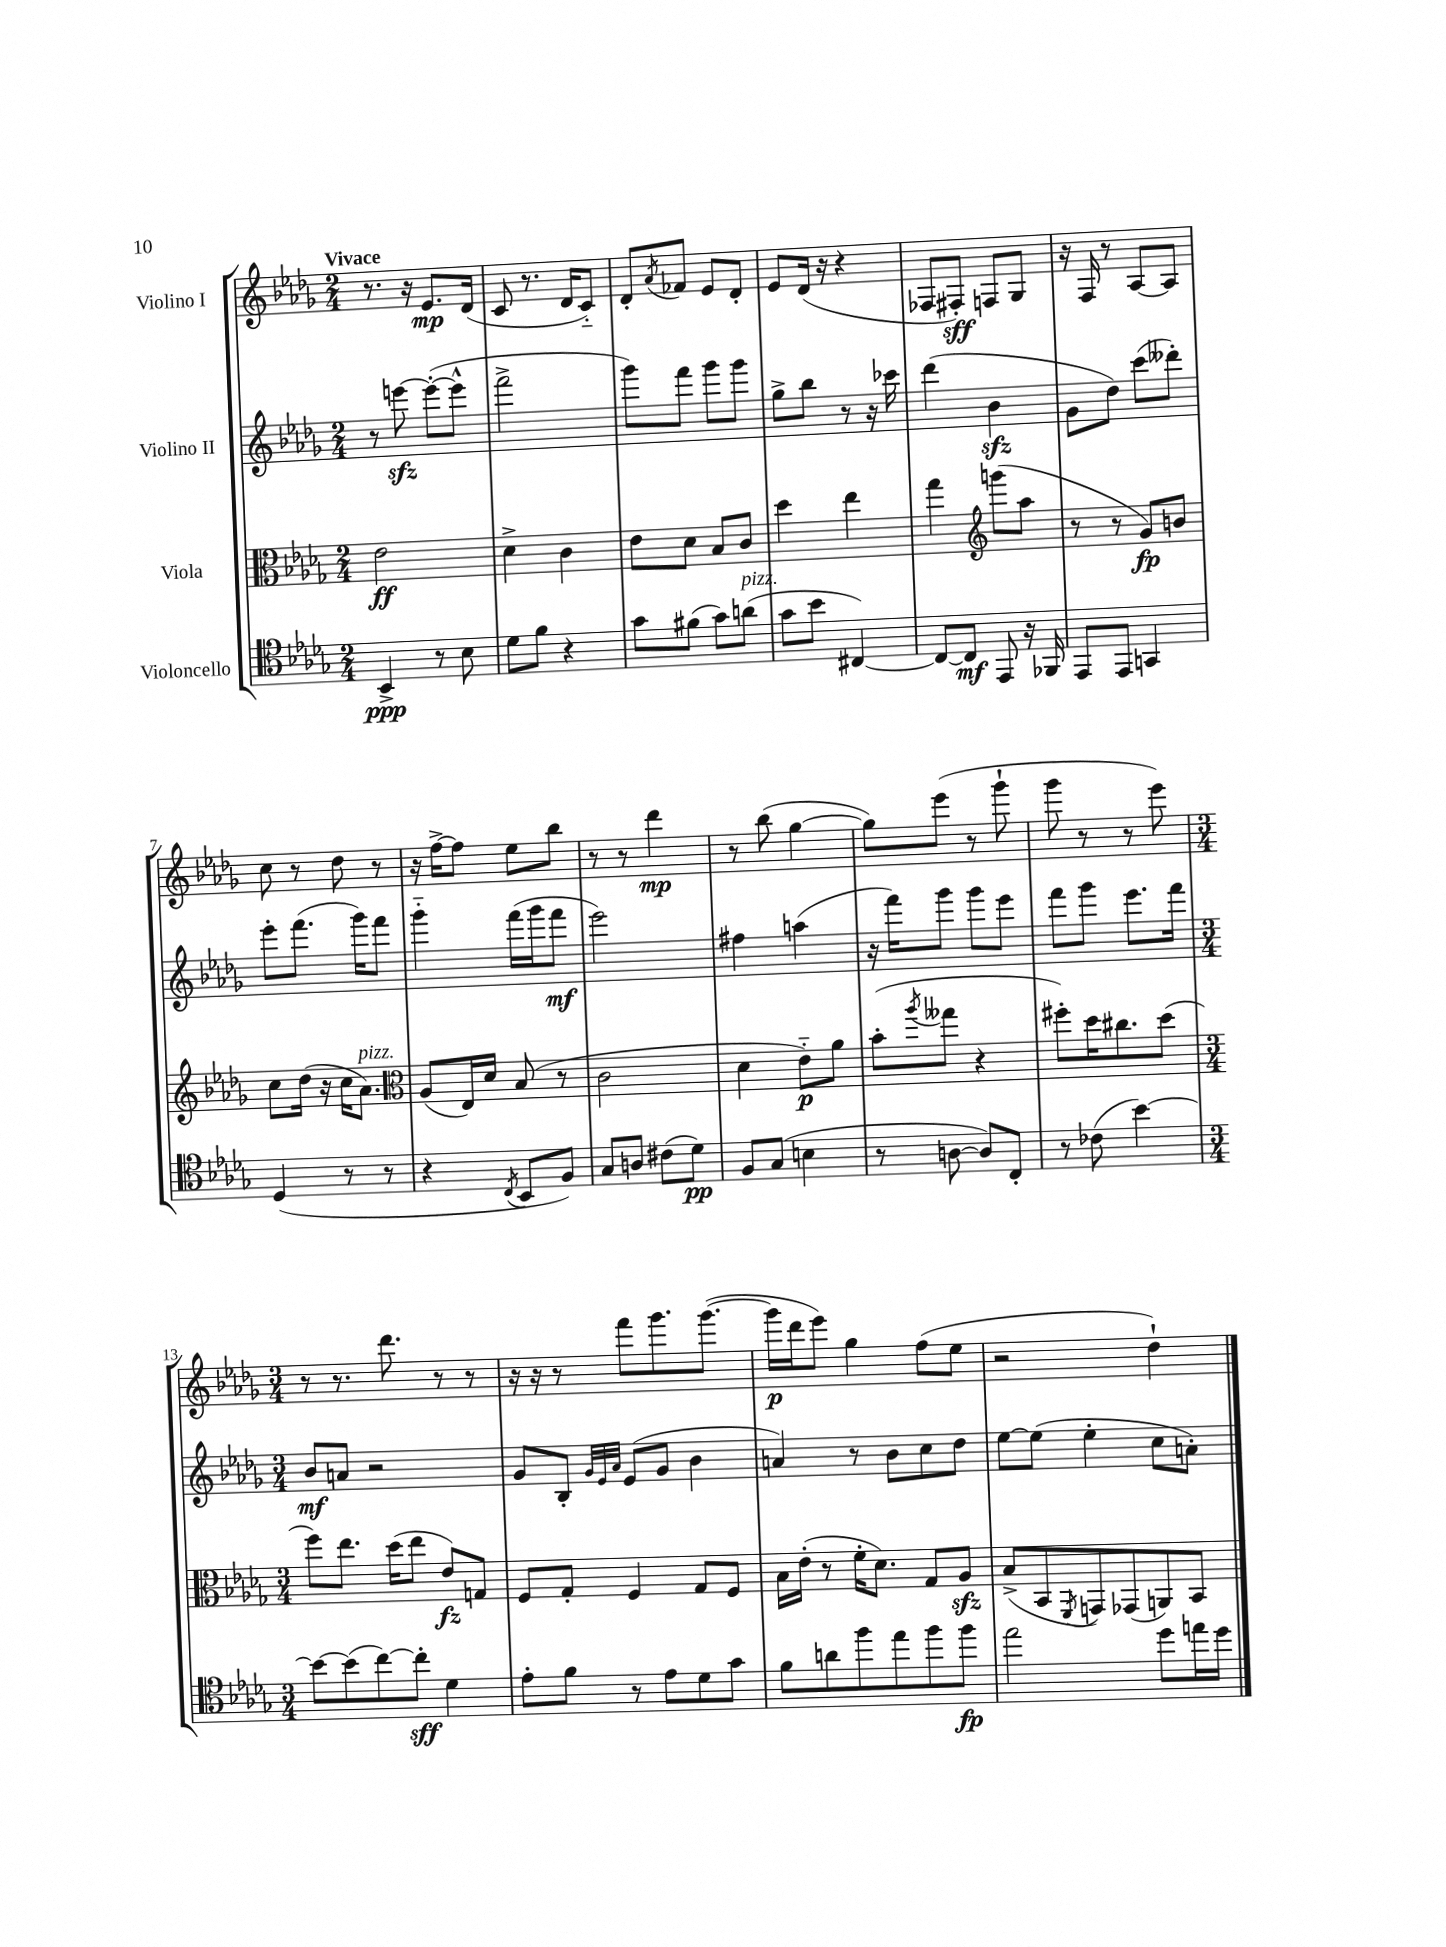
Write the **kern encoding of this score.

**kern	**kern	**kern	**kern
*staff4	*staff3	*staff2	*staff1
*clefC4	*clefC3	*clefG2	*clefG2
*k[b-e-a-d-g-]	*k[b-e-a-d-g-]	*k[b-e-a-d-g-]	*k[b-e-a-d-g-]
*M2/4	*M2/4	*M2/4	*M2/4
4BB-^	2e-	8r	8.r
.	.	[8eee	.
.	.	.	16r
8r	.	(8eee'_	8.e-
8B-	.	8eee^^]	.
.	.	.	(16d-
=	=	=	=
8d-	4d-^	2fff^	8c
8f	.	.	8.r
4r	4c	.	.
.	.	.	16d-
.	.	.	8c'~)
=	=	=	=
8g-	8e-	8ggg-)	8d-'
.	.	.	8qa-
(8f#	8d-	8fff	8f-
8g-)	8B-	8ggg-	8e-
(8a	8c	8ggg-	8d-'
=	=	=	=
8g-	4dd-	8gg-^	8e-
8b-	.	8bb-	(16d-
.	.	.	16r
[4C#)	4ee-	8r	4r
.	.	16r	.
.	.	16ccc-	.
=	=	=	=
8C#_	4gg-	(4ddd-	8F-
8C#]	.	.	8F#')
*	*clefG2	*	*
8EE-	(8ggg	4b-	8F
16r	8aa-	.	8G-
16FF-	.	.	.
=	=	=	=
8EE-	8r	8g-	16r
.	.	.	16F
8EE-	8r	8dd-)	8r
4GG	8g-)	(8ccc	[8A-
.	8b	8ddd--')	8A-]
=	=	=	=
(4D-	8cc	8eee-'	8cc
.	(16dd-	(8.fff	8r
.	16r	.	.
8r	16cc	.	8dd-
.	8.a-)	16ggg-)	.
8r	.	8fff	8r
=	=	=	=
*	*clefC3	*	*
4r	(8A-	4ggg-'~	16r
.	.	.	[16ff^
.	16E-)	.	8ff]
.	16d-	.	.
8qC	.	.	.
8BB-	(8B-	(16fff	8ee-
.	.	16ggg-	.
8F)	8r	8fff	8bb-
=	=	=	=
8G-	2c	2eee-)	8r
8A	.	.	8r
(8c#	.	.	4ddd-
8d-)	.	.	.
=	=	=	=
8F	4d-	4ff#	8r
(8G-	.	.	(8bb-
4B	8e-'~)	(4aa	[4gg-
.	8a-	.	.
=	=	=	=
8r	(8b-'	16r	8gg-])
.	.	16fff)	.
.	8qaa-	.	.
[8A	8gg--	8ggg-	(8eee-
8A])	4r	8ggg-	8r
8C'	.	8eee-	8ggg-`
=	=	=	=
8r	8ff#')	8fff	8ggg-
(8c-	16dd-	8ggg-	8r
.	8.cc#	.	.
[4b-)	.	8.eee-	8r
.	(8dd-	.	8eee-)
.	.	16fff	.
=	=	=	=
*M3/4	*M3/4	*M3/4	*M3/4
8b-_	8ff)	8b-	8r
(8b-]	8.ee-	8a	8.r
[8cc)	.	2r	.
.	(16dd-	.	8.ddd-
8cc']	8ee-	.	.
4d-	8e-)	.	8r
.	8G	.	8r
=	=	=	=
8e-'	8F	8g-	16r
.	.	.	16r
8f	8G-'	8B-'	8r
.	.	32qqg-	.
.	.	32qqe-	.
.	.	32qqa-	.
8r	4F	(8e-	8fff
8e-	.	8g-	8.ggg-
8d-	8G-	4b-	.
.	.	.	([8.ggg-
8g-	8F	.	.
=	=	=	=
8f	16B-	4a)	16ggg-]
.	(16e-'	.	16ddd-
8a	8r	.	8eee-)
8ff	16f'	8r	4gg-
.	8.d-)	.	.
8ee-	.	8b-	.
8ff	8G-	8cc	(8ff
8ff	8A-	8dd-	8ee-
=	=	=	=
2ee-	(8B-^	[8ee-	2r
.	8BB-	(8ee-]	.
.	8qFF	.	.
.	8GG)	4ee-'	.
.	(8GG-	.	.
8dd-	8AA)	8cc	4dd-`)
16ee	8BB-	8a')	.
16dd-	.	.	.
==	==	==	==
*-	*-	*-	*-
